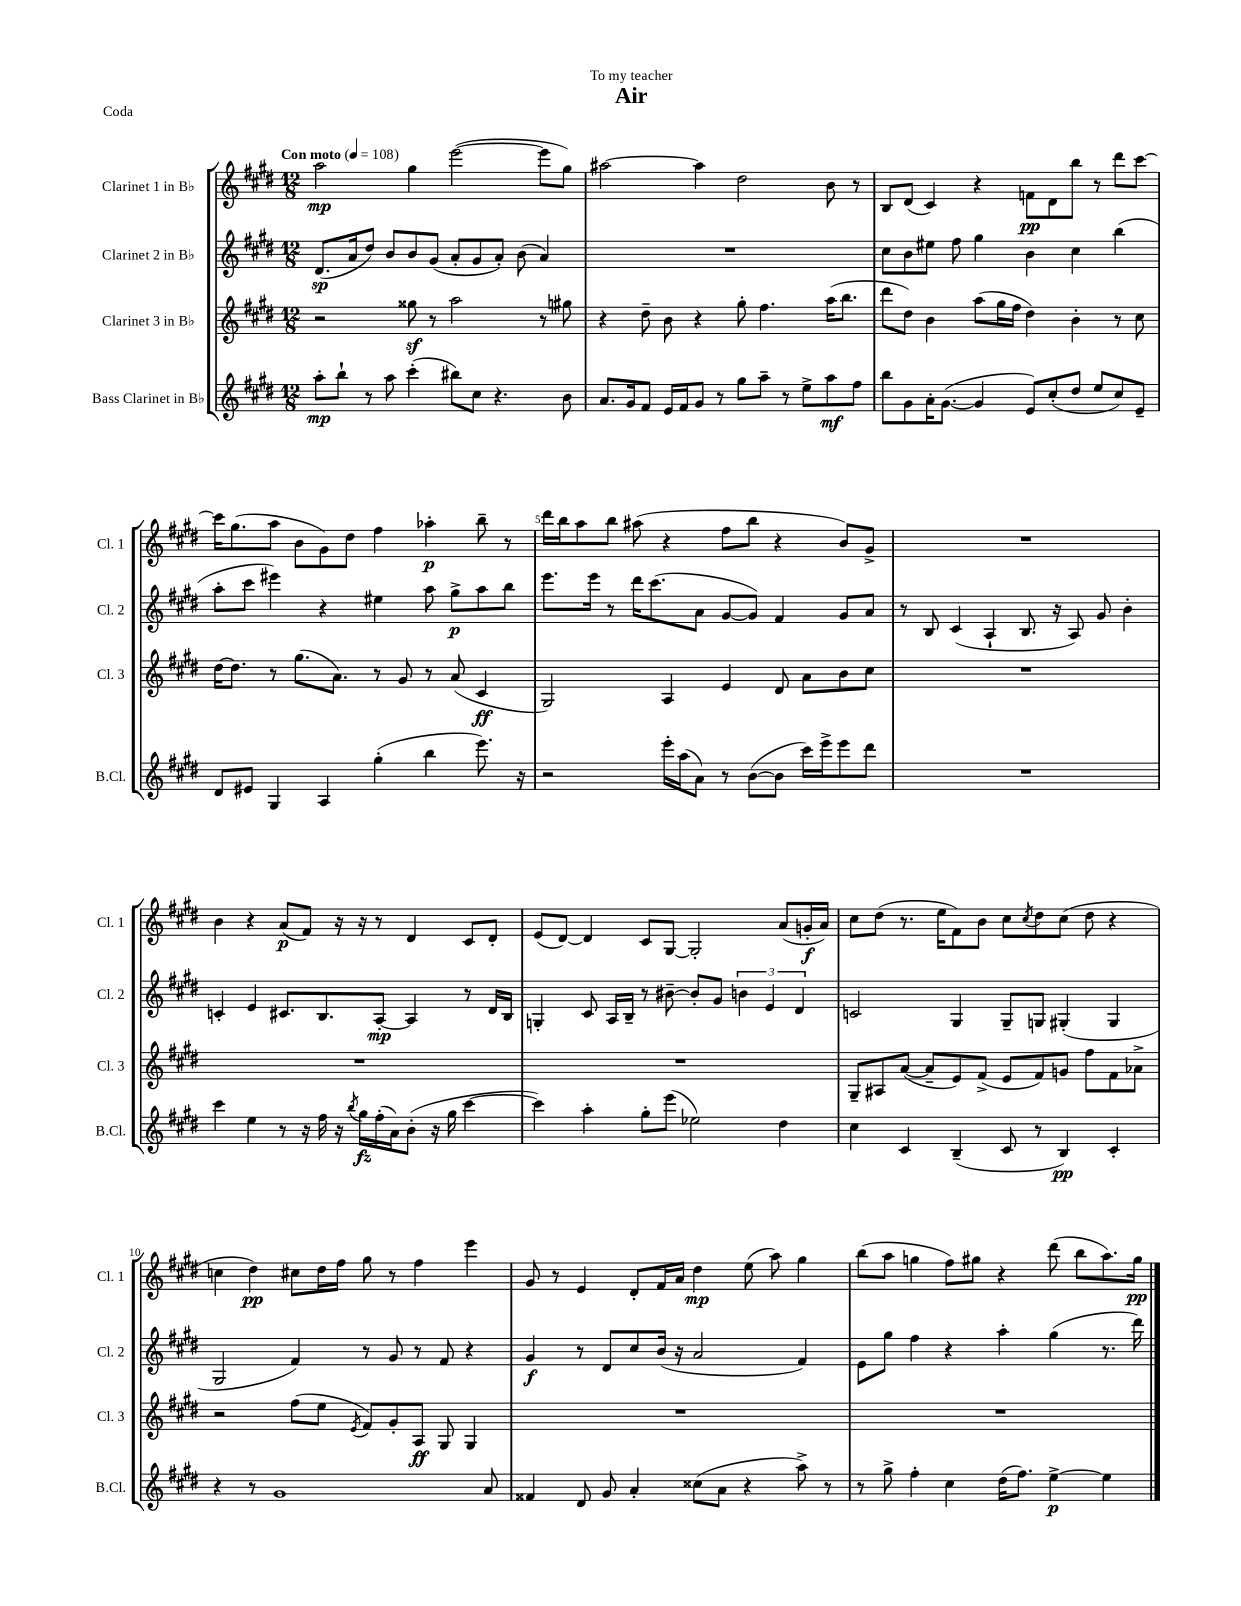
\header { title = "Air" dedication = "To my teacher" piece = "Coda" }
<<
\new StaffGroup <<
\new Staff = "s0" \with { instrumentName = "Clarinet 1 in Bb" shortInstrumentName = "Cl. 1" } {
    \clef treble \key e \major \numericTimeSignature \time 12/8 \tempo "Con moto" 4 = 108
    a''2\mp gis''4 e'''2~( e'''8 gis''8) |
    ais''2~ ais''4 dis''2 b'8 r8 |
    b8 dis'8( cis'4) r4 f'8\pp dis'8 b''8 r8 dis'''8 cis'''8~ |
    cis'''16 gis''8.( a''8 b'8 gis'8) dis''8 fis''4 aes''4-.\p b''8-- r8 |
    dis'''16 b''16 a''8 b''8 ais''8( r4 fis''8 b''8 r4 b'8) gis'8-> |
    R1. |
    b'4 r4 a'8\p( fis'8) r16 r16 r8 dis'4 cis'8 dis'8-. |
    e'8( dis'8~) dis'4 cis'8 gis8~ gis2-. a'8( g'16-.\f a'16) |
    cis''8 dis''8( r8. e''16 fis'8) b'8 cis''8 \acciaccatura { cis''8 } dis''8 cis''8( dis''8 r4 |
    c''4 dis''4\pp) cis''8 dis''16 fis''16 gis''8 r8 fis''4 e'''4 |
    gis'8 r8 e'4 dis'8-. fis'16 a'16 dis''4\mp e''8( a''8) gis''4 |
    b''8( a''8 g''4 fis''8) gis''8 r4 dis'''8( b''8 a''8.) gis''16\pp \bar "|." |
}
\new Staff = "s1" \with { instrumentName = "Clarinet 2 in Bb" shortInstrumentName = "Cl. 2" } {
    \clef treble \key e \major \numericTimeSignature \time 12/8
    dis'8.\sp( a'16 dis''8) b'8 b'8 gis'8( a'8-. gis'8 a'8-.) b'8( a'4) |
    R1. |
    cis''8 b'8 eis''8 fis''8 gis''4 b'4 cis''4 b''4( |
    a''8-. cis'''8 eis'''4) r4 eis''4 a''8 gis''8->\p a''8 b''8 |
    e'''8. e'''16 r8 dis'''16 cis'''8.( a'8 gis'8~ gis'8) fis'4 gis'8 a'8 |
    r8 b8 cis'4( a4-! b8. r16 a8) gis'8 b'4-. |
    c'4-. e'4 cis'8. b8. a8~-.\mp a4 r8 dis'16 b16 |
    g4-. cis'8 a16 b16-- r8 bis'8~-- bis'8-. gis'8 \tuplet 3/2 { b'4 e'4 dis'4 } |
    c'2 gis4 gis8-- g8 gis4-.( gis4 |
    gis2 fis'4) r8 gis'8 r8 fis'8 r4 |
    gis'4\f r8 dis'8 cis''8 b'16( r16 a'2 fis'4) |
    e'8 gis''8 fis''4 r4 a''4-. gis''4( r8. dis'''16) \bar "|." |
}
\new Staff = "s2" \with { instrumentName = "Clarinet 3 in Bb" shortInstrumentName = "Cl. 3" } {
    \clef treble \key e \major \numericTimeSignature \time 12/8
    r2 gisis''8\sf r8 a''2 r8 gis''8 |
    r4 dis''8-- b'8 r4 gis''8-. fis''4. a''16( b''8. |
    dis'''8 dis''8) b'4 a''8( gis''16 fis''16 dis''4) b'4-. r8 cis''8 |
    dis''16~ dis''8. r8 gis''8.( a'8.) r8 gis'8 r8 a'8( cis'4\ff |
    gis2) a4 e'4 dis'8 a'8 b'8 cis''8 |
    R1. |
    R1. |
    R1. |
    gis8-- ais8 a'8~( a'8-- e'8) fis'8->( e'8 fis'8) g'8 fis''8 fis'8 aes'8-> |
    r2 fis''8( e''8 \acciaccatura { e'8 } fis'8) gis'8-. a8\ff gis8 gis4 |
    R1. |
    R1. \bar "|." |
}
\new Staff = "s3" \with { instrumentName = "Bass Clarinet in Bb" shortInstrumentName = "B.Cl." } {
    \clef treble \key e \major \numericTimeSignature \time 12/8
    a''8-.\mp b''8-! r8 a''8 cis'''4-.( bis''8) cis''8 r4. b'8 |
    a'8. gis'16 fis'8 e'16 fis'16 gis'8 r8 gis''8 a''8-- r8 e''8-> a''8\mf fis''8 |
    b''8 gis'8 a'16-. gis'8.~( gis'4 e'8) cis''8-.( dis''8 e''8 cis''8) e'8-- |
    dis'8 eis'8 gis4 a4 gis''4-.( b''4 e'''8.) r16 |
    r2 e'''16-. a''16( a'8) r8 b'8~( b'8 cis'''16) e'''16-> e'''8 dis'''8 |
    R1. |
    cis'''4 e''4 r8 r16 fis''16 r16 \acciaccatura { b''8 } gis''16\fz fis''16-.( a'16) b'8-.( r16 gis''16 cis'''4~ |
    cis'''4) a''4-. gis''8-. e'''8( ees''2) dis''4 |
    cis''4 cis'4 b4--( cis'8 r8 b4\pp) cis'4-. |
    r4 r8 gis'1 a'8 |
    fisis'4 dis'8 gis'8 a'4-. cisis''8( a'8 r4 a''8->) r8 |
    r8 gis''8-> fis''4-. cis''4 dis''16( fis''8.) e''4~->\p e''4 \bar "|." |
}
>>
>>
\layout { \context { \Score \override BarNumber.break-visibility = ##(#f #t #t) barNumberVisibility = #(every-nth-bar-number-visible 5) } }
